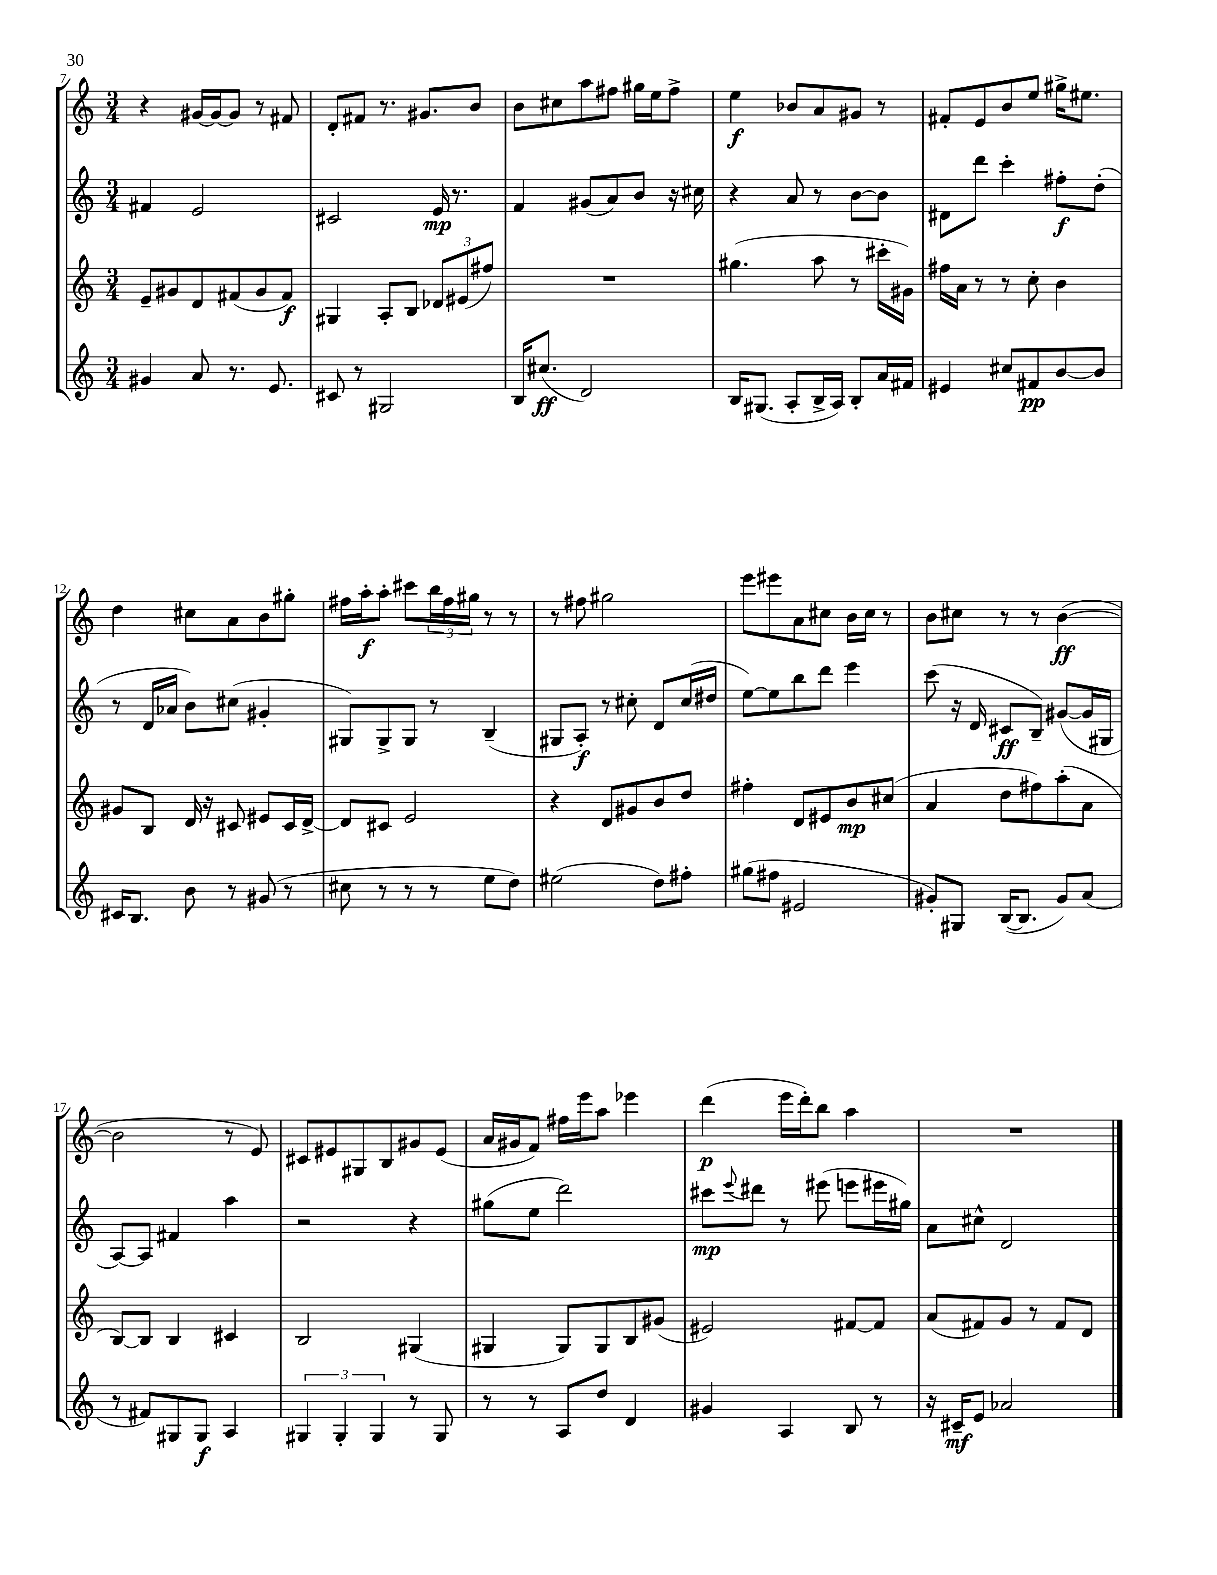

**kern	**dynam	**kern	**dynam	**kern	**dynam	**kern	**dynam
*part4	*part4	*part3	*part3	*part2	*part2	*part1	*part1
*staff4	*staff4	*staff3	*staff3	*staff2	*staff2	*staff1	*staff1
*clefG2	*	*clefG2	*	*clefG2	*	*clefG2	*
*k[]	*	*k[]	*	*k[]	*	*k[]	*
*M3/4	*	*M3/4	*	*M3/4	*	*M3/4	*
=7	=7	=7	=7	=7	=7	=7	=7
4g#X/	.	8e~/L	.	4f#X/	.	4r	.
.	.	8g#X/	.	.	.	.	.
8a/	.	8d/	.	2e/	.	[16g#X/LL	.
.	.	.	.	.	.	16g#/J_	.
8.r	.	(8f#X/	.	.	.	8g#/J]	.
.	.	8g#/	.	.	.	8r	.
8.e/	.	.	.	.	.	.	.
.	.	8f#/J)	f	.	.	8f#X/	.
=8	=8	=8	=8	=8	=8	=8	=8
8c#X/	.	4G#X/	.	2c#X/	.	8d'/L	.
8r	.	.	.	.	.	8f#X/J	.
2G#X/	.	8A'/L	.	.	.	8.r	.
.	.	8B/J	.	.	.	.	.
.	.	.	.	.	.	8.g#X/L	.
.	.	12d-X/L	.	16e/	mp	.	.
.	.	.	.	8.r	.	.	.
.	.	(12e#X/	.	.	.	.	.
.	.	.	.	.	.	8b/J	.
.	.	12ff#X/J)	.	.	.	.	.
=9	=9	=9	=9	=9	=9	=9	=9
16B/KL	.	2.r	.	4f/	.	8b\L	.
(8.cc#X/J	ff	.	.	.	.	.	.
.	.	.	.	.	.	8cc#X\	.
2d/)	.	.	.	(8g#X/L	.	8aa\	.
.	.	.	.	8a/)	.	8ff#X\J	.
.	.	.	.	8b/J	.	16gg#X\LL	.
.	.	.	.	.	.	16ee\J	.
.	.	.	.	16r	.	8ff#^\J	.
.	.	.	.	16cc#X\	.	.	.
=10	=10	=10	=10	=10	=10	=10	=10
16B/KL	.	(4.gg#X\	.	4r	.	4ee\	f
(8.G#X/J	.	.	.	.	.	.	.
8A'/L	.	.	.	8a/	.	8b-X/L	.
16B^/L	.	8aa\	.	8r	.	8a/	.
16A/JJ)	.	.	.	.	.	.	.
8B'/L	.	8r	.	[8b\L	.	8g#X/J	.
16a/L	.	16ccc#X'\LL	.	8b\J]	.	8r	.
16f#X/JJ	.	16g#X\JJ)	.	.	.	.	.
=11	=11	=11	=11	=11	=11	=11	=11
4e#X/	.	16ff#X\LL	.	8d#X\L	.	8f#X'/L	.
.	.	16a\JJ	.	.	.	.	.
.	.	8r	.	8ddd\J	.	8e/	.
8cc#X/L	.	8r	.	4ccc'\	.	8b/	.
8f#X/	pp	8cc'\	.	.	.	8ee/J	.
[8b/	.	4b\	.	8ff#X'\L	f	16gg#X^\KL	.
.	.	.	.	.	.	8.ee#X\J	.
8b/J]	.	.	.	(8dd'\J	.	.	.
!!LO:LB:g=z
=12	=12	=12	=12	=12	=12	=12	=12
16c#X/KL	.	8g#X/L	.	8r	.	4dd\	.
8.B/J	.	.	.	.	.	.	.
.	.	8B/J	.	16d/LL	.	.	.
.	.	.	.	16a-X/JJ	.	.	.
8b\	.	16d/	.	8b\L)	.	8cc#X\L	.
.	.	16r	.	.	.	.	.
8r	.	8c#X/	.	(8cc#X\J	.	8a\	.
(8g#X/	.	8e#X/L	.	4g#X'/	.	8b\	.
8r	.	16c#/L	.	.	.	8gg#X'\J	.
.	.	[16d^/JJ	.	.	.	.	.
=13	=13	=13	=13	=13	=13	=13	=13
8cc#X\	.	8d/L]	.	8G#X/L)	.	16ff#X\LL	.
.	.	.	.	.	.	16aa'\J	f
8r	.	8c#X/J	.	8G#^/	.	8aa'\J	.
8r	.	2e/	.	8G#/J	.	8ccc#X\L	.
8r	.	.	.	8r	.	24bb\L	.
.	.	.	.	.	.	24ff#\	.
.	.	.	.	.	.	24gg#X\JJ	.
8ee\L	.	.	.	(4B~/	.	8r	.
8dd\J)	.	.	.	.	.	8r	.
=14	=14	=14	=14	=14	=14	=14	=14
(2ee#X\	.	4r	.	8G#X/L	.	8r	.
.	.	.	.	8A'/J)	f	8ff#X\	.
.	.	8d/L	.	8r	.	2gg#X\	.
.	.	8g#X/	.	8cc#X'\	.	.	.
8dd\L)	.	8b/	.	8d/L	.	.	.
8ff#X'\J	.	8dd/J	.	(16cc#/L	.	.	.
.	.	.	.	16dd#X/JJ	.	.	.
=15	=15	=15	=15	=15	=15	=15	=15
(8gg#X\L	.	4ff#X'\	.	[8ee\L)	.	8eee\L	.
8ff#X\J	.	.	.	8ee\]	.	8eee#X\	.
2e#X/	.	8d/L	.	8bb\	.	8a\	.
.	.	8e#X/	.	8ddd\J	.	8cc#X\J	.
.	.	8b/	mp	4eee\	.	16b\LL	.
.	.	.	.	.	.	16cc#\JJ	.
.	.	(8cc#X/J	.	.	.	8r	.
=16	=16	=16	=16	=16	=16	=16	=16
8g#X'/L)	.	4a/	.	(8ccc\	.	8b\L	.
8G#X/J	.	.	.	16r	.	8cc#X\J	.
.	.	.	.	16d/	.	.	.
([16B/KL	.	8dd\L	.	8c#X/L	ff	8r	.
8.B/J]	.	.	.	.	.	.	.
.	.	8ff#X\)	.	8B~/J)	.	8r	.
8g#/L)	.	(8aa'\	.	([8g#X/L	.	([4b\	ff
(8a/J	.	8a\J	.	16g#/L]	.	.	.
.	.	.	.	16G#X/JJ	.	.	.
!!LO:LB:g=z
=17	=17	=17	=17	=17	=17	=17	=17
8r	.	[8B/L)	.	[8A/L)	.	2b\]	.
8f#X/L)	.	8B/J]	.	8A/J]	.	.	.
8G#X/	.	4B/	.	4f#X/	.	.	.
8G#/J	f	.	.	.	.	.	.
4A/	.	4c#X/	.	4aa\	.	8r	.
.	.	.	.	.	.	8e/)	.
=18	=18	=18	=18	=18	=18	=18	=18
6G#X/	.	2B/	.	2r	.	8c#X/L	.
.	.	.	.	.	.	8e#X/	.
6G#'/	.	.	.	.	.	.	.
.	.	.	.	.	.	8G#X/	.
6G#/	.	.	.	.	.	.	.
.	.	.	.	.	.	8B/	.
8r	.	(4G#X/	.	4r	.	8g#X/	.
8G#/	.	.	.	.	.	(8e#/J	.
=19	=19	=19	=19	=19	=19	=19	=19
8r	.	4G#X/	.	(8gg#X\L	.	16a/LL	.
.	.	.	.	.	.	16g#X/J	.
8r	.	.	.	8ee\J	.	8f/J)	.
8A/L	.	8G#/L)	.	2ddd\)	.	16ff#X\LL	.
.	.	.	.	.	.	16eee\J	.
8dd/J	.	8G#/	.	.	.	8aa\J	.
4d/	.	8B/	.	.	.	4eee-X\	.
.	.	(8g#X/J	.	.	.	.	.
=20	=20	=20	=20	=20	=20	=20	=20
4g#X/	.	2e#X/)	.	8ccc#X\L	mp	(4ddd\	p
.	.	.	.	8qqeee/	.	.	.
.	.	.	.	8ddd#X\J	.	.	.
4A/	.	.	.	8r	.	16eee\LL	.
.	.	.	.	.	.	16ddd'\J)	.
.	.	.	.	(8eee#X\	.	8bb\J	.
8B/	.	[8f#X/L	.	8eeen\L	.	4aa\	.
8r	.	8f#/J]	.	16eee#X\L	.	.	.
.	.	.	.	16gg#X\JJ)	.	.	.
=21	=21	=21	=21	=21	=21	=21	=21
16r	.	(8a/L	.	8a\L	.	2.r	.
16c#X~/KL	mf	.	.	.	.	.	.
8e/J	.	8f#X/)	.	8cc#X^^\J	.	.	.
2a-X/	.	8g/J	.	2d/	.	.	.
.	.	8r	.	.	.	.	.
.	.	8f#/L	.	.	.	.	.
.	.	8d/J	.	.	.	.	.
==	==	==	==	==	==	==	==
*-	*-	*-	*-	*-	*-	*-	*-
